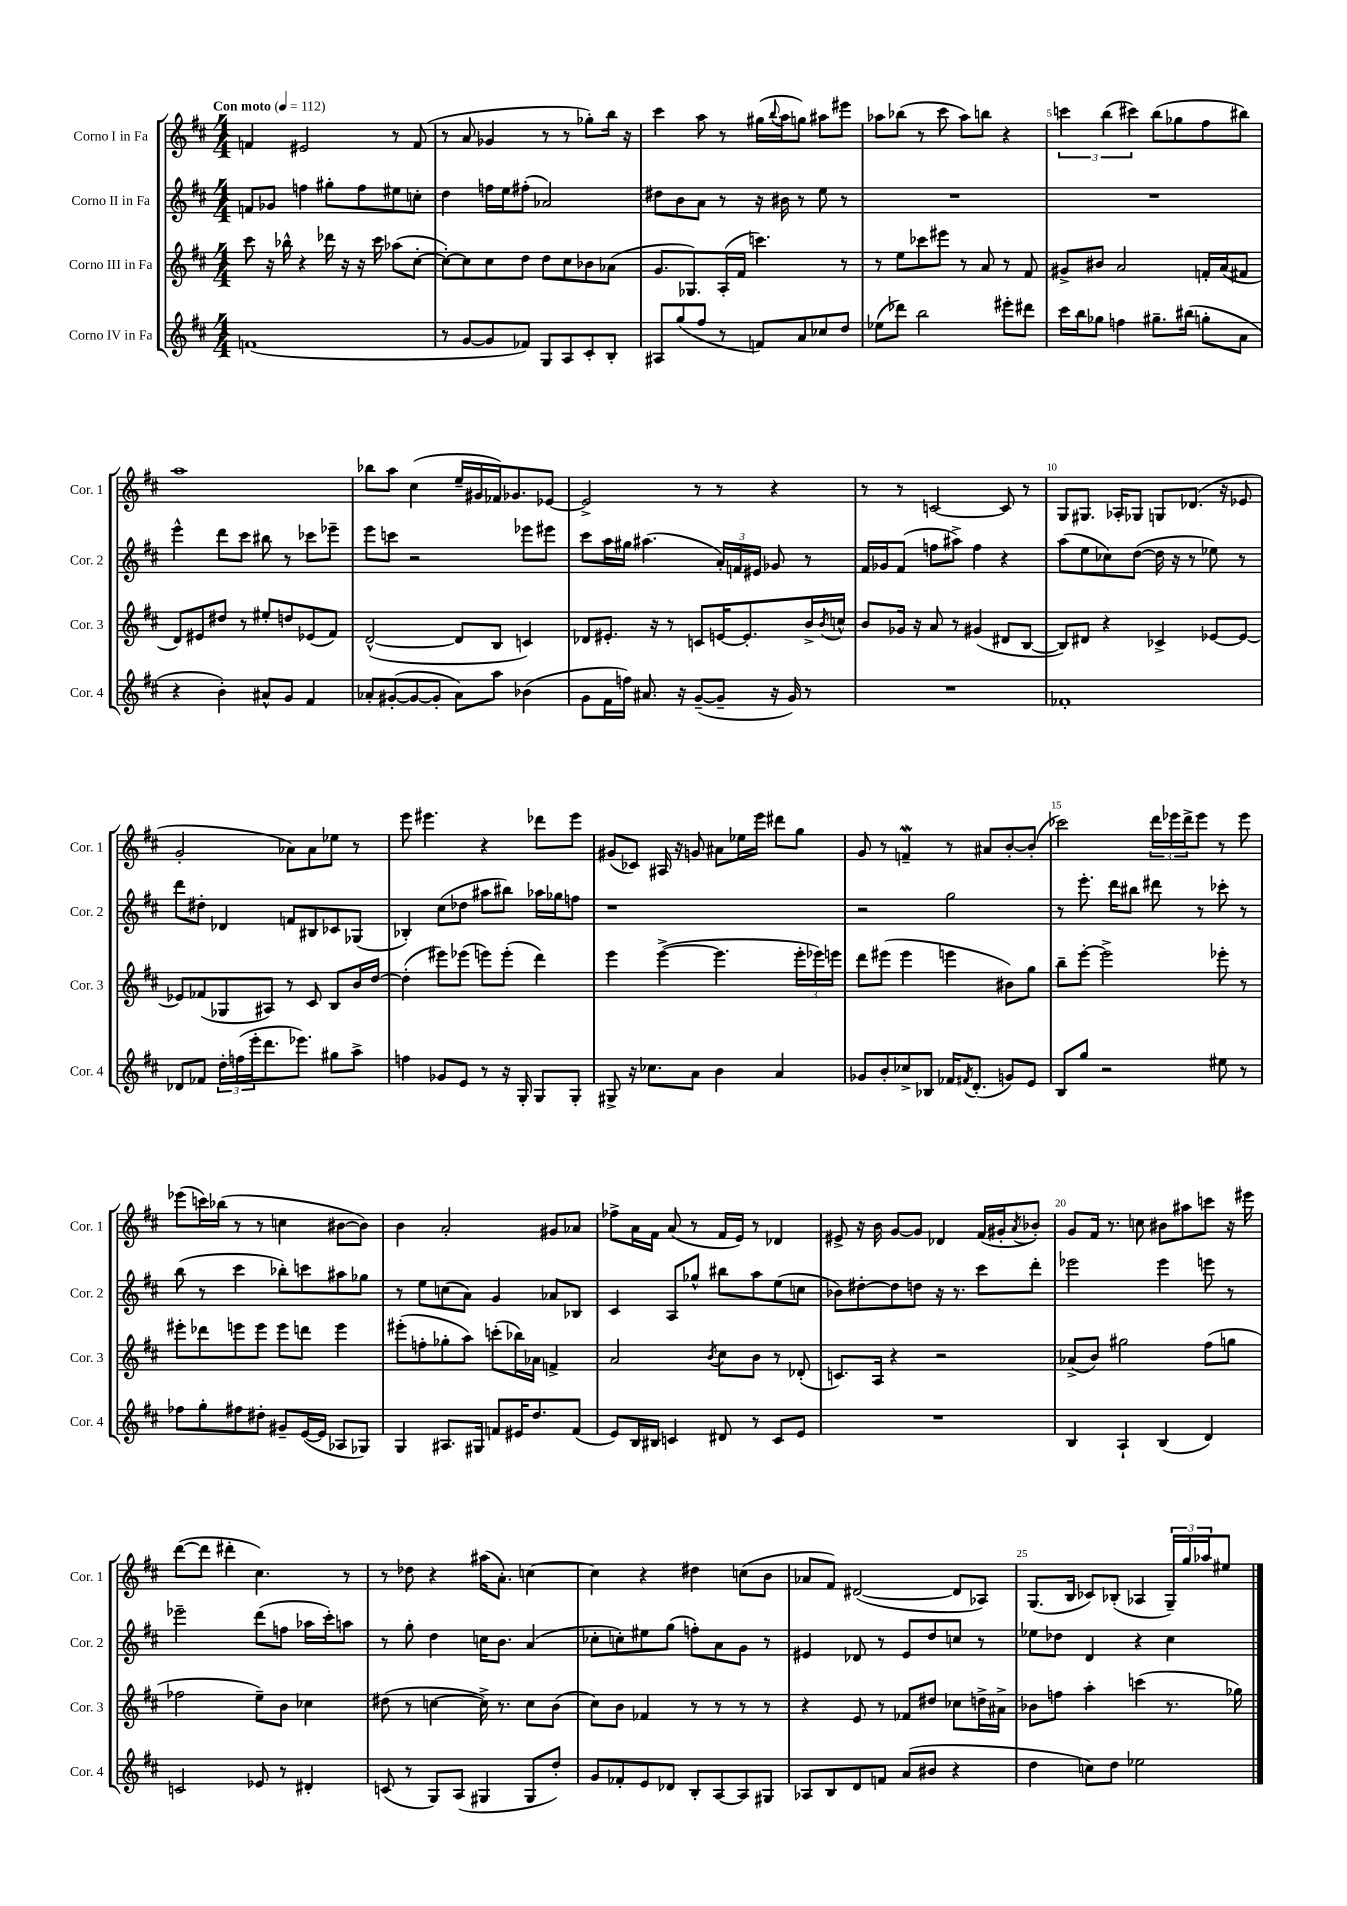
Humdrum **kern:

**kern	**kern	**kern	**kern
*part4	*part3	*part2	*part1
*staff4	*staff3	*staff2	*staff1
*I"Corno IV in Fa	*I"Corno III in Fa	*I"Corno II in Fa	*I"Corno I in Fa
*I'Cor. 4	*I'Cor. 3	*I'Cor. 2	*I'Cor. 1
*clefG2	*clefG2	*clefG2	*clefG2
*k[f#c#]	*k[f#c#]	*k[f#c#]	*k[f#c#]
*M4/4	*M4/4	*M4/4	*M4/4
*MM112	*MM112	*MM112	*MM112
=1	=1	=1	=1
!	!	!	!LO:TX:a:B:t=Con moto
(1fn	8ccc#\	8fn/L	4fn/
.	16r	8g-X/J	.
.	16bb-X^^\	.	.
.	4r	4ffn\	2e#X/
.	16ddd-X\	8gg#X'\L	.
.	16r	.	.
.	16r	8ff\	.
.	16ccc#\	.	.
.	(8aa-X\L	8ee#X\	8r
.	[8cc#'\J	8ccn'\J	(8f/
=2	=2	=2	=2
8r	8cc#'\L_)	4dd\	8r
[8g/L	8cc#\]	.	8a/
8g/]	8cc#\	16ffn\LL	4g-X/
.	.	16ee\J	.
8f-X/J)	8dd\J	(8ff#X'\J	.
8G/L	8dd\L	2a-X/)	8r
8A/	8cc#\	.	8r
8c#'/	8b-X\	.	8gg-X'\L)
8B'/J	(8a-X\J	.	16bb\Jk
.	.	.	16r
=3	=3	=3	=3
8A#X/L	8.g/L	8dd#X\L	4ccc#\
(8gg/	.	8b\	.
.	8.G-X/)	.	.
8ff#/J	.	8a\J	8aa\
8r	(16A'/L	8r	8r
.	16f#/JJ	.	.
8fn/L)	4.cccn\)	16r	(16gg#X\LL
.	.	.	8qqbb/
.	.	16b#X\	16aa\J
8a/	.	8r	8ggn\J)
8cc-X/	.	8ee\	8aa#X\L
8dd/J	8r	8r	8eee#X\J
=4	=4	=4	=4
(8ee-X\L	8r	1r	8aa-X\L
8ddd-X\J)	8ee\L	.	(8bb-X\J
2bb\	8ccc-X\	.	8r
.	8eee#X\J	.	8ccc#\
.	8r	.	8aa-\L)
.	8a/	.	8bbn\J
8eee#X'\L	8r	.	4r
8ddd#X\J	8f#/	.	.
=5	=5	=5	=5
16ccc#\LL	8g#X^/L	1r	6cccn\
16bb\J	.	.	.
8gg-X\J	8b#X/J	.	.
.	.	.	(6bb\
4ffn\	2a/	.	.
.	.	.	6ccc#X\)
8.gg#X~\L	.	.	(8bb\L
.	.	.	8gg-X\
(16bb#X\Jk	.	.	.
8ggn'\L	16fn'/LL	.	8ff#\
.	(16a/J	.	.
8a\J	8f#X/J	.	8bb#X\J)
!!LO:LB:g=z
=6	=6	=6	=6
4r	8d/L)	4eee^^\	1aa
.	8e#X/	.	.
4b'\)	8dd#X/J	8ddd\L	.
.	8r	8ccc#\J	.
8a#X^^/L	8ee#X'/L	8bb#X\	.
8g/J	8ddn/	8r	.
4f#/	(8e-X/	8ccc-X\L	.
.	8f#/J)	8eee-X~\J	.
=7	=7	=7	=7
8a-X'/L	([2d^^/	8eee\L	8bb-X\L
([8g#X'/	.	8cccn\J	8aa\J
8g#/_	.	2r	(4cc#\
8g#'/J]	.	.	.
8a-\L)	8d/L]	.	16ee~/LL
.	.	.	16g#X/
8aa\J	8B/J	.	16f-X/J)
.	.	.	8.g-X/
(4b-X\	4cn/)	8eee-X\L	.
.	.	8eee#X\J	[8e-X/J
=8	=8	=8	=8
8g\L	8d-X/L	8ccc#\L	2e-^/]
16f#\L	8.e#X'/J	16aa\L	.
16ffn\JJ)	.	16gg#X\JJ	.
8.a#X/	.	(4.aa#X\	.
.	16r	.	.
.	8r	.	.
16r	.	.	.
([8g~/L	8cn/L	.	8r
8g~/J]	[16en/K	24a'/LL)	8r
.	.	24fn/	.
.	8.e'/]	.	.
.	.	24e#X/JJ	.
16r	.	8g-X/	4r
16g/)	.	.	.
8r	16b^/L	8r	.
.	8qb/	.	.
.	16ccn^^/JJ	.	.
=9	=9	=9	=9
1r	8b/L	16f#/LL	8r
.	.	16g-X/J	.
.	16g-X/Jk	(8f#/J	8r
.	16r	.	.
.	8a/	8ffn\L	[2cn/
.	8r	8aa#X^\J)	.
.	(4g#X/	4ff\	.
.	8d#X/L	4r	8c/]
.	[8B/J	.	8r
=10	=10	=10	=10
1f-X'	8B/L])	(8aa\L	8G/L
.	8d#X/J	8ee\	8.G#X/J
.	4r	8cc-X\)	.
.	.	.	16A-X'/KL
.	.	([8dd\J	8G-X/J
.	4c-X^/	16dd\]	8Gn/L
.	.	16r	.
.	.	8r	(8.d-X/J
.	[8e-X/L	8ee-X\)	.
.	.	.	16r
.	8e-/J_	8r	8e-X/
!!LO:LB:g=z
=11	=11	=11	=11
8d-X/L	8e-X/L]	8ddd\L	2g'/
8f-X/J	(8f-X/	8dd#X'\J	.
24dd'\LL	8G-X/	4d-X/	.
(24ffn\	.	.	.
24eee'\J	.	.	.
8.ddd\	8A#X/J)	.	.
.	8r	8fn/L	8a-X\L)
8.eee-X\J)	.	.	.
.	8c#/	8B#X/	8a-\
8gg#X\L	8B/L	8c-X/	8ee-X\J
8aa^\J	16b/L	(8G-X/J	8r
.	[16dd/JJ	.	.
=12	=12	=12	=12
4ffn\	(4dd'\]	4B-X'/)	8eee\
.	.	.	4.eee#X\
8g-X/L	8eee#X\L)	(8cc#\L	.
8e/J	(8eee-X\J	8dd-X\J	.
8r	8eeen\L)	8aa#X\L	4r
16r	(8eee'\J	8bb#X\J)	.
16G'/	.	.	.
8G/L	4ddd\)	16aa-X\LL	8ddd-X\L
.	.	16gg-X\J	.
8G'/J	.	8ffn\J	8eee#\J
=13	=13	=13	=13
8G#X^/	4eee\	1r	(8g#X/L
16r	.	.	8c-X/J)
8.cc-X\L	.	.	.
.	([4eee^\	.	16A#X/
.	.	.	16r
8a\J	.	.	8gn/
4b\	4.eee\]	.	8a#X\L
.	.	.	16ee-X\L
.	.	.	16eee\JJ
4a/	.	.	8ddd#X\L
.	24eee'\LL	.	8gg\J
.	24eee-X\)	.	.
.	24eeen\JJ	.	.
=14	=14	=14	=14
8g-X/L	8ddd\L	2r	8g/
8b'/	(8eee#X\J	.	8r
8cc-X^/	4eee#\	.	4fnw~/
8B-X/J	.	.	.
16f-X/KL	4eeen\	2gg\	8r
8qf#X/	.	.	.
(8.d'/J	.	.	.
.	.	.	8a#X/L
8gn/L)	8b#X\L)	.	[8b'/
8e/J	8gg\J	.	(8b'/J]
=15	=15	=15	=15
8B/L	8bb~\L	8r	2ccc-X\)
8gg/J	[8eee'\J	8.eee'\	.
2r	2eee^\]	.	.
.	.	16ddd\KL	.
.	.	8bb#X\J	.
.	.	8ddd#X\	24ddd\LL
.	.	.	24eee-X\
.	.	.	24ddd^\J
.	.	8r	8eee-\J
8ee#X\	8eee-X'\	8ccc-X'\	8r
8r	8r	8r	8eee-\
!!LO:LB:g=z
=16	=16	=16	=16
8ff-X\L	8eee#X'\L	(8bb\	(8eee-X\L
8gg'\	8ddd-X\	8r	16cccn\L)
.	.	.	(16bb-X\JJ
8ff#X\	8eeen\	4ccc#\	8r
8dd#X'\J	8eee\J	.	8r
8g#X~/L	8eee\L	8bb-X'\L)	4ccn\
([16e/L	8dddn\J	8cccn\	.
16e/JJ]	.	.	.
8A-X/L	4eee\	8aa#X\	[8b#X\L
8G-X/J)	.	8gg-X\J	8b#\J])
=17	=17	=17	=17
4G/	(8eee#X'\L	8r	4b\
.	8ffn'\	8ee\L	.
8.A#X/L	8gg-X'\	(8ccn\	2a'/
.	8aa\J)	8a\J)	.
16G#X/Jk	.	.	.
8fn/L	(8cccn'\L	4g/	.
16e#X/K	16bb-X\L)	.	.
8.dd/	16a-X\JJ	.	.
.	4fn^/	8a-X/L	8g#X/L
(8f/J	.	8B-X/J	8a-X/J
=18	=18	=18	=18
8e/L)	2a/	4c#/	8ff-X^\L
16B/L	.	.	16a\L
16B#X/JJ	.	.	16f#\JJ
4cn/	.	8A/L	(8a/
.	.	8gg-X^^/J	8r
.	8qb/	.	.
8d#X/	8cc#\L	8bb#X\L	16f#/LL
.	.	.	16e/JJ)
8r	8b\J	8aa\	8r
8c/L	8r	(8ee\	4d-X/
8e/J	(8d-X'/	8ccn\J	.
=19	=19	=19	=19
1r	8.cn/L)	8b-X\L)	8e#X^/
.	.	[8dd#X'\	16r
.	16A/Jk	.	16b\
.	4r	8dd#\]	[8g/L
.	.	8ddn\J	8g/J]
.	2r	16r	4d-X/
.	.	8.r	.
.	.	8ccc#\L	(16f#/LL
.	.	.	16g#X'/J
.	.	.	8qa/
.	.	8ddd'\J	8b-X'/J)
=20	=20	=20	=20
4B/	(8a-X^/L	2eee-X\	8g/L
.	8b/J)	.	16f#/Jk
.	.	.	8.r
4A`/	2gg#X\	.	.
.	.	.	8ccn\
(4B/	.	4eee-\	8b#X\L
.	.	.	8aa#X\
4d/)	(8ff#\L	8eeen\	8cccn\J
.	8ggn\J	8r	16r
.	.	.	16eee#X\
!!LO:LB:g=z
=21	=21	=21	=21
2cn/	2ff-X\	2eee-X~\	([8ddd\L
.	.	.	8ddd\J]
.	.	.	4ddd#X'\
8e-X/	8ee~\L)	(8ddd\L	4.cc#\)
8r	8b\J	8ffn\J	.
4d#X'/	4cc-X\	16aa-X\LL	.
.	.	16ccc#'\J)	.
.	.	8aan\J	8r
=22	=22	=22	=22
(8cn/	(8dd#X\	8r	8r
8r	8r	8gg'\	8dd-X\
8G/L)	[4ccn\	4dd\	4r
(8A/J	.	.	.
4G#X/	16cc^\])	16ccn\KL	(16aa#X\KL
.	8.r	8.b\J	8.a'\J)
8G#/L	8cc\L	(4a/	[4ccn\
8dd'/J)	(8b\J	.	.
=23	=23	=23	=23
8g/L	8cc#\L)	8cc-X'\L	4cc\]
8f-X'/	8b\J	8ccn'\)	.
8e/	4f-X/	8ee#X\	4r
8d-X/J	.	(8gg\J	.
8B'/L	8r	8ffn'\L)	4dd#X\
[8A/	8r	8a\	.
8A/]	8r	8g\J	(8ccn\L
8G#X/J	8r	8r	8b\J
=24	=24	=24	=24
8A-X/L	4r	4e#X/	8a-X/L
8B/	.	.	8f#/J)
8d/	8e/	8d-X/	([2d#X/
8fn/J	8r	8r	.
(8a/L	8f-X/L	8e#/L	.
8b#X/J	8dd#X/J	8dd/	.
4r	8cc-X\L	8ccn/J	8d#/L]
.	16ddn^\L	8r	8A-X/J)
.	16a#X^\JJ	.	.
=25	=25	=25	=25
4dd\	8b-X\L	8ee-X\L	(8.G/L
.	8ffn\J	8dd-X\J	.
.	.	.	16B/Jk
8ccn\L)	4aa'\	4d/	8c-X/L)
8dd\J	.	.	(8B-X'/J
2ee-X\	(4cccn\	4r	4A-X/
.	8.r	4cc#\	24G~/LL)
.	.	.	24gg/
.	.	.	24aa-X/J
.	.	.	8ee#X/J
.	16gg-X\)	.	.
==	==	==	==
*-	*-	*-	*-
